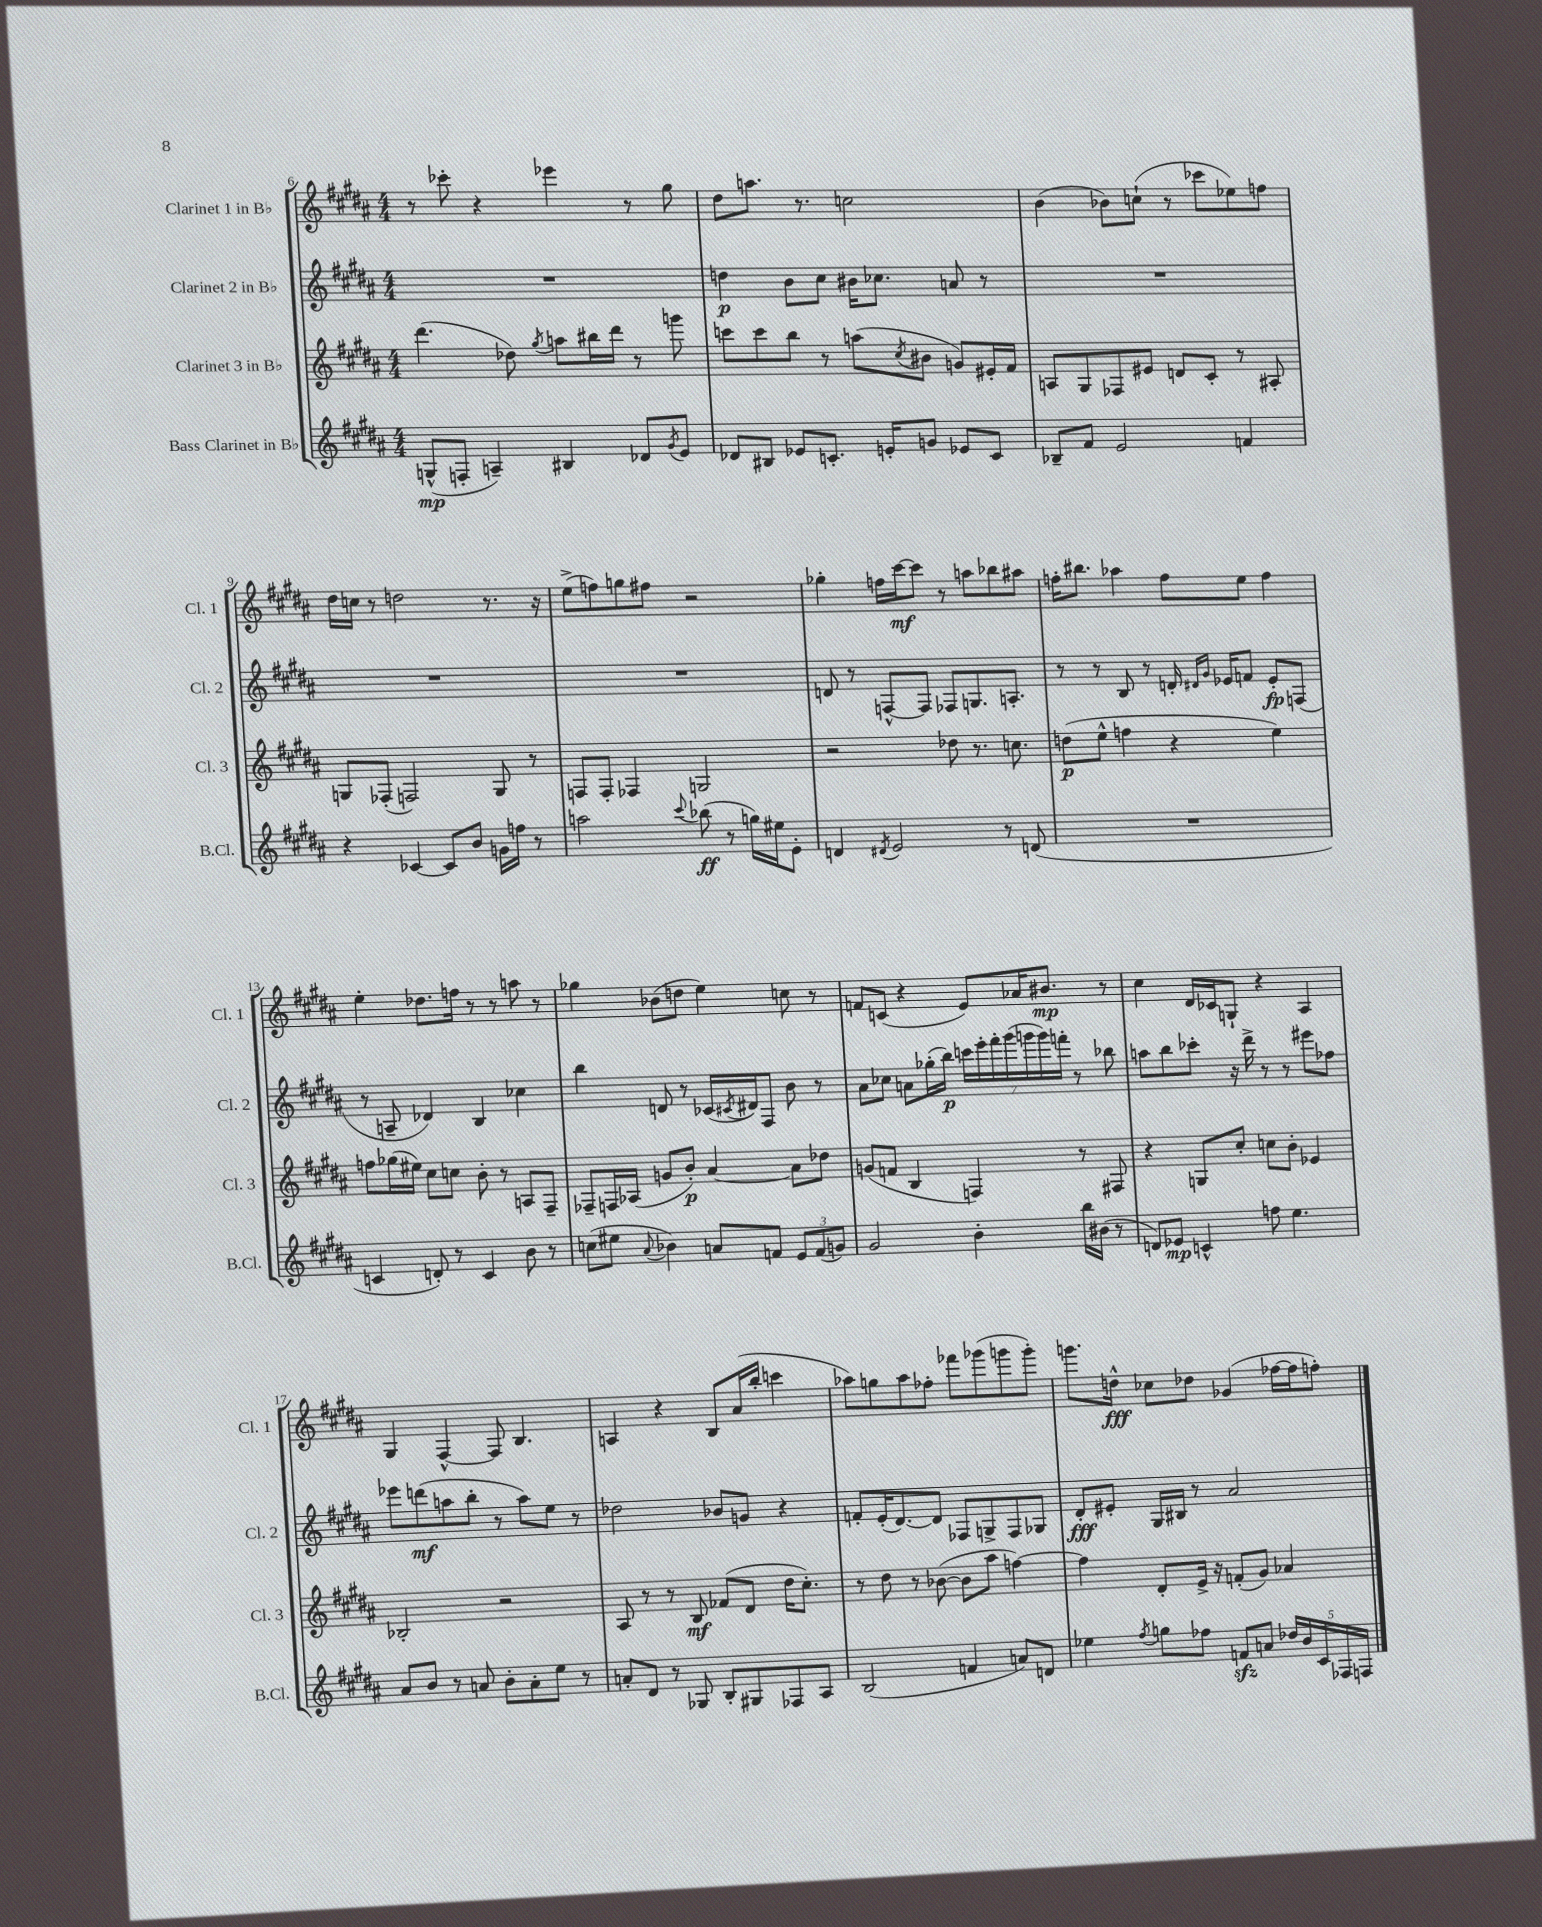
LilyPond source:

<<
\new StaffGroup <<
\new Staff = "s0" \with { instrumentName = "Clarinet 1 in Bb" shortInstrumentName = "Cl. 1" } {
    \clef treble \key b \major \numericTimeSignature \time 4/4
    r8 ces'''8-. r4 ees'''4 r8 gis''8 |
    dis''8 a''8. r8. c''2 |
    b'4( bes'8) c''8-!( r8 ces'''8 ees''8) f''8 |
    dis''16 c''16 r8 d''2 r8. r16 |
    e''8->( f''8) g''8 fis''8 r2 |
    ges''4-. f''16 cis'''16~\mf cis'''8 r8 a''8 bes''8 ais''8 |
    f''16-. bis''8. aes''4 f''8 e''8 f''4 |
    e''4-. des''8. f''16 r8 r8 a''8 r8 |
    ges''4 bes'8( d''8 e''4) c''8 r8 |
    f'8 c'8( r4 e'8) aes'16 bis'8.\mp r8 |
    cis''4 dis'16 ces'16 g8-! r4 ais4 |
    gis4 fis4~-^ fis8 b4. |
    a4 r4 b8 ais'16( b''16-. c'''4 |
    aes''8) g''8 aes''8 fes''8-. fes'''8 ges'''8( g'''8 g'''8-.) |
    g'''8. d''16-^\fff ces''8 des''8 ges'4( fes''16~ fes''16 f''8-.) \bar "|." |
}
\new Staff = "s1" \with { instrumentName = "Clarinet 2 in Bb" shortInstrumentName = "Cl. 2" } {
    \clef treble \key b \major \numericTimeSignature \time 4/4
    R1 |
    d''4\p b'8 cis''8 bis'16 ces''8. a'8 r8 |
    R1 |
    R1 |
    R1 |
    d'8 r8 f8~-^ f8 fes8 g8. a8.-. |
    r8 r8 b8 r8 d'16-. \grace { dis'16 gis'16 } ees'16 f'8 ees'8-.\fp f8( |
    r8 a8-- des'4) b4 ces''4 |
    b''4 d'8 r8 ces'16( \acciaccatura { cis'8 } dis'16) fis8 b'8 r8 |
    ais'8 ces''8 a'8 ges''16-.( b''16\p) \tuplet 7/4 { c'''16 e'''16-. fis'''16-. gis'''16( g'''16 g'''16) f'''16-. } r8 bes''8 |
    a''8 b''8 ces'''8-. r16 dis'''16-> r8 r8 eis'''8 fes''8 |
    ees'''8 d'''8\mf( a''8 b''8-. r8 a''8) e''8 r8 |
    des''2 bes'8 g'8 r4 |
    f'8-. e'16-.( dis'8.~) dis'8 fes8 g8-> fes8 ges8 |
    dis'8-.\fff eis'8-. gis16 bis16 r8 ais'2 \bar "|." |
}
\new Staff = "s2" \with { instrumentName = "Clarinet 3 in Bb" shortInstrumentName = "Cl. 3" } {
    \clef treble \key b \major \numericTimeSignature \time 4/4
    dis'''4.( des''8) \acciaccatura { gis''8 } a''8 bis''16 dis'''16 r8 g'''8 |
    c'''8 c'''8 b''8 r8 a''8( \acciaccatura { cis''8 } bis'8 g'8) eis'16-. fis'16 |
    a8 gis8 fes8 eis'8 d'8 cis'8-. r8 ais8-. |
    g8 fes8-.( f2) g8 r8 |
    f8 f8-. fes4 g2 |
    r2 des''8 r8. c''8. |
    d''8\p( e''8-^ f''4 r4 e''4) |
    f''8 ges''16( eis''16) cis''8 c''8 b'8-. r8 a8 fis8-- |
    fes8-- f16 aes16( g'8 b'8-.\p) ais'4~ ais'8 des''8 |
    g'8( f'8 b4 f4) r8 fis8 |
    r4 g8 cis''8-. c''8 b'8-. ees'4 |
    bes2-. r2 |
    ais8 r8 r8 b8\mf fes'8( dis'8 dis''16 cis''8.-.) |
    r8 dis''8 r8 bes'8~( bes'8 ais''8 f''4~) |
    f''4 dis'8-. e'16-> r16 f'8-.( gis'8) aes'4 \bar "|." |
}
\new Staff = "s3" \with { instrumentName = "Bass Clarinet in Bb" shortInstrumentName = "B.Cl." } {
    \clef treble \key b \major \numericTimeSignature \time 4/4
    g8-^\mp( f8-. a4--) bis4 des'8 \acciaccatura { gis'8 } e'8 |
    des'8 bis8 ees'8 c'8.-. e'16-. g'8 ees'8 c'8 |
    bes8-- fis'8 e'2 f'4 |
    r4 ces'4~ ces'8 b'8 g'16 f''16 r8 |
    a''2 \appoggiatura { cis'''8 } bes''8\ff( r8 g''16) eis''16 e'8-. |
    d'4 \acciaccatura { dis'8 } e'2 r8 d'8( |
    R1 |
    c'4 d'8-.) r8 c'4 b'8 r8 |
    c''8( eis''8 \appoggiatura { ais'8 } bes'4) a'8 f'8 \tuplet 3/2 { e'8 f'8( g'8) } |
    gis'2 b'4-. b''16 bis'16( r8 |
    d'8) ees'8\mp c'4-^ f''8 e''4. |
    ais'8 b'8 r8 a'8 b'8-. a'8-. e''8 r8 |
    a'8-. dis'8 r8 ges8 b8-. gis8 fes8 ais8 |
    b2( f'4 a'8) d'8 |
    ees''4 \acciaccatura { fis''8 } g''8 fes''8 f'8\sfz a'8 \tuplet 5/4 { des''16 b'16 cis'16 fes16 f16 } \bar "|." |
}
>>
>>
\layout { \context { \Score currentBarNumber = #6 } }
